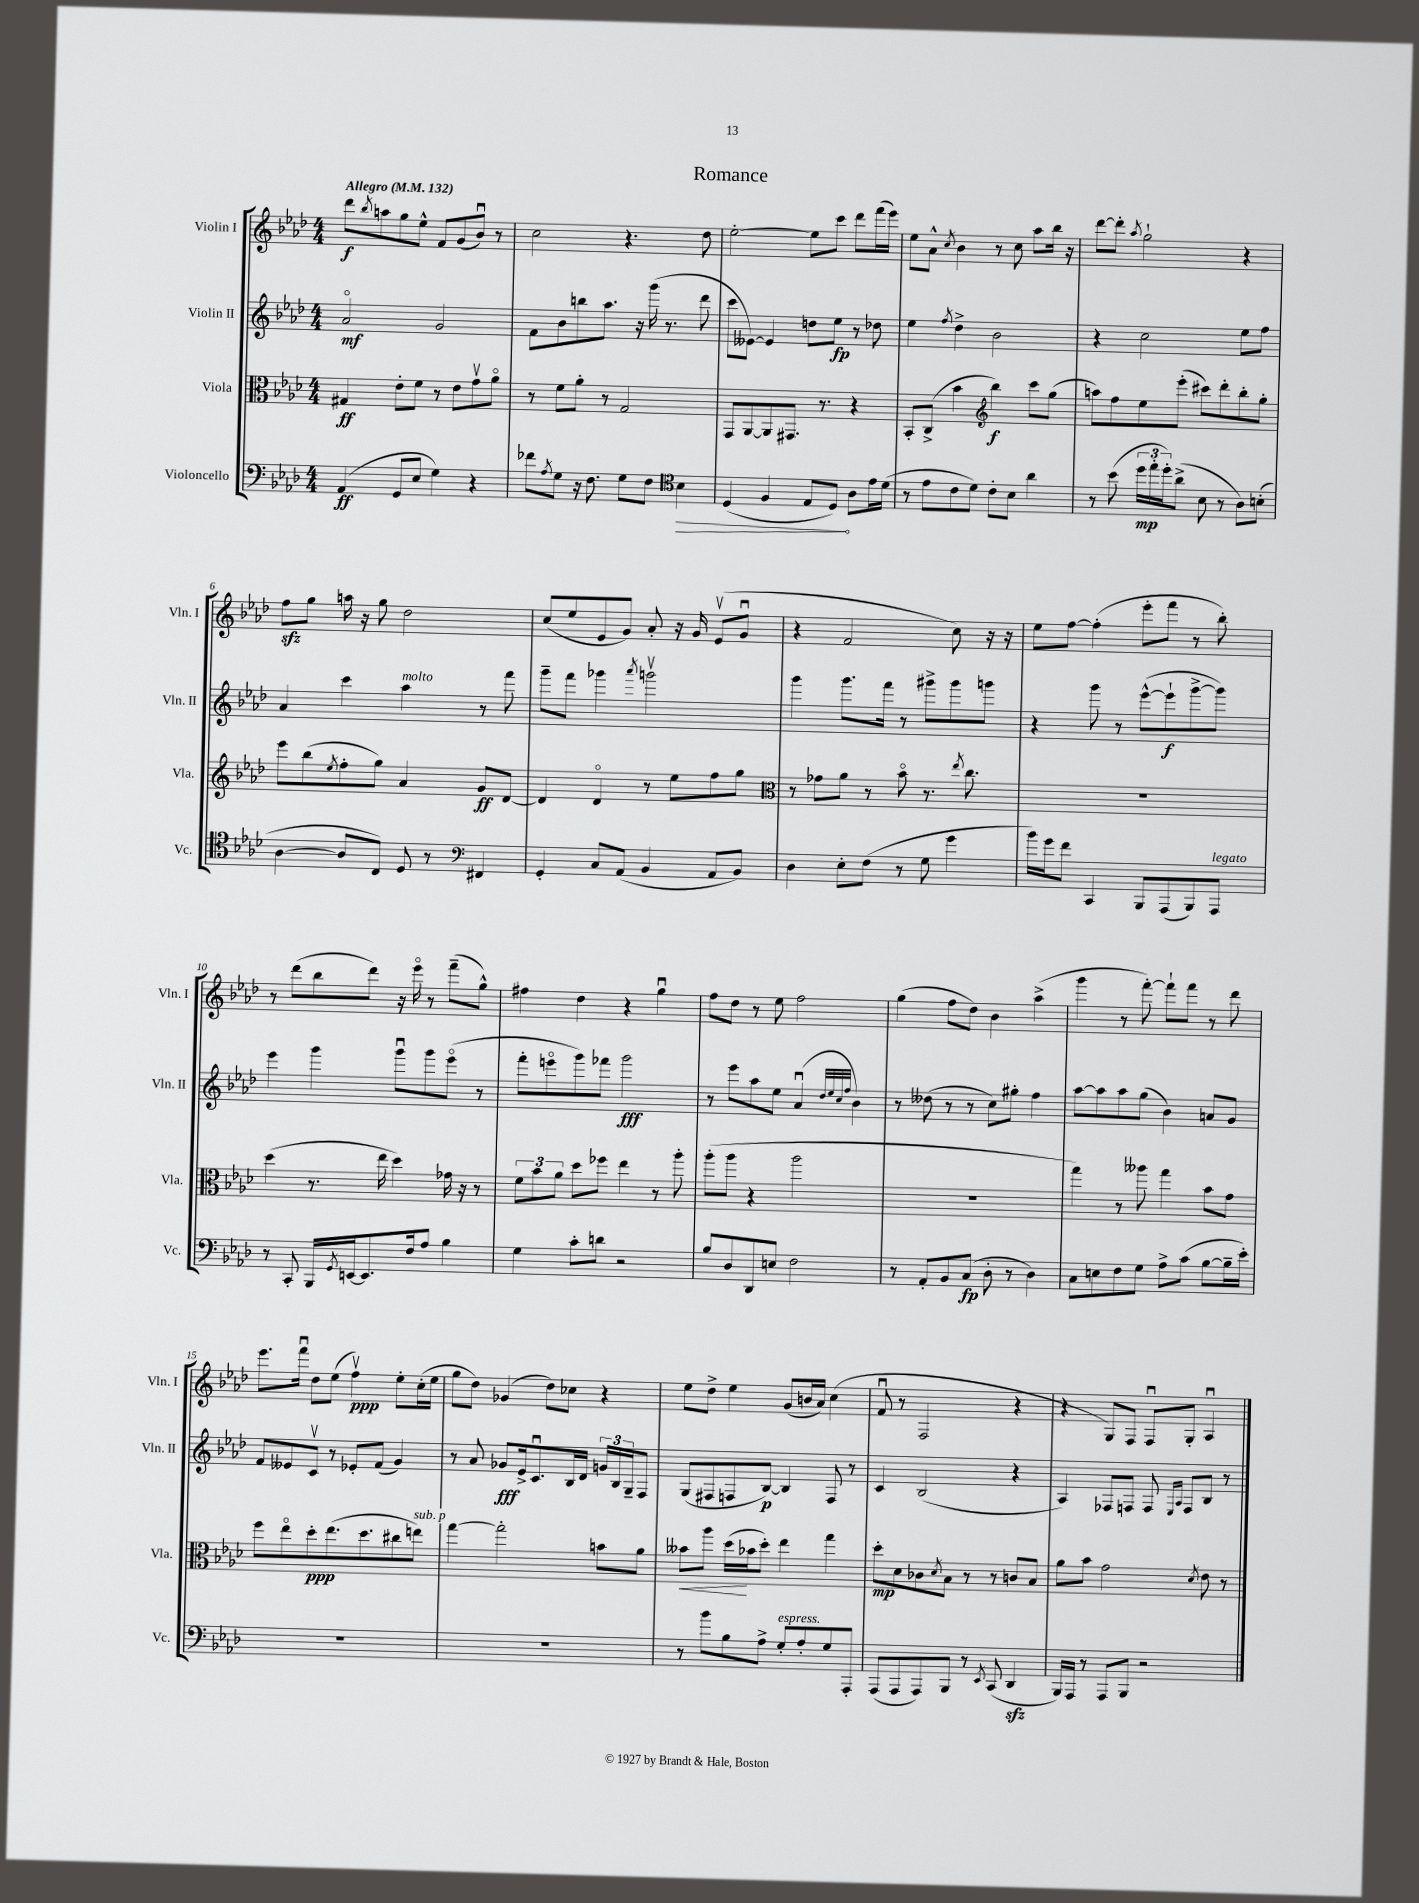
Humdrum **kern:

**kern	**kern	**kern	**kern
*staff4	*staff3	*staff2	*staff1
*clefF4	*clefC3	*clefG2	*clefG2
*k[b-e-a-d-]	*k[b-e-a-d-]	*k[b-e-a-d-]	*k[b-e-a-d-]
*M4/4	*M4/4	*M4/4	*M4/4
*MM132	*MM132	*MM132	*MM132
(4AA-	4G#	2a-o	8ddd-
.	.	.	8qbb-
.	.	.	8aa
8GG	8e-'	.	8gg
8E-	8f	.	8ee-^^
4G)	8r	2g	8f
.	8e-	.	(8g
4r	8gv	.	8b-u)
.	8a-o	.	8r
=	=	=	=
8f-	8r	8f	2cc
8qA-	.	.	.
8G	8f	8b-	.
16r	8a-'	8bb	.
8.F	.	.	.
.	8r	8.aa-	.
8G	2G	.	4.r
.	.	16r	.
8F	.	(16ggg	.
.	.	8.r	.
*clefC4	*	*	*
4B-	.	.	.
.	.	8ddd-	8dd-
=	=	=	=
(4D-	8GG	8ccc	[2ee-'
.	[8AA-	[8e--)	.
4F	8AA-]	4e--]	.
.	8.GG#	.	.
8E-	.	8dd	8ee-]
.	8.r	.	.
8D-)	.	8ee-	8ccc
8A-	4r	8r	8ddd-
16e-	.	8dd-	(16fff
(16d-	.	.	16eee-)
=	=	=	=
8r	8BB-'	4ee-	8ee-
8e-	(8C^	.	8a-^^
.	.	8qff	8qcc
8c	4b-	4dd-^	4b-
8d-)	.	.	.
*	*clefG2	*	*
8c'	4bb-)	2b-	8r
8B-	.	.	8cc
4a-	8ccc	.	8aa-
.	(8gg	.	16bb-
.	.	.	16r
=	=	=	=
8r	8aa)	4r	[8ddd-
(8b-	8ff	.	8ddd-']
.	.	.	8qaa-
24dd-	8ee-	2cc	2gg`
24ee-'	.	.	.
24dd-')	.	.	.
(8a-^	(8eee-'	.	.
8B-	8ccc#)	.	.
8r	8ddd-'	.	.
8A-)	8bb-'	8ee-	4r
(8B'	8gg'	8ff	.
=	=	=	=
[4A-	8eee-	4a-	8ff
.	(8bb-	.	8gg
.	8qee-	.	.
8A-]	8ff'	4ccc	16aa
.	.	.	16r
8C)	8gg)	.	8gg
8D-	4a-	4aa-	2dd-
8r	.	.	.
*clefF4	*	*	*
4FF#	8g	8r	.
.	[8d-	8fff	.
=	=	=	=
4GG'	4d-]	8ggg~	(8cc
.	.	8fff	8ee-
8C	4d-o	4ggg-	8e-
(8AA-	.	.	8g)
.	.	8qaaa-	.
4BB-	8r	2gggv	8a-'
.	8ee-	.	16r
.	.	.	16g
8AA-	8ff	.	(8e-v
8BB-)	8gg	.	8gu
=	=	=	=
*	*clefC3	*	*
4D-	8r	4ggg	4r
.	8g-	.	.
8E-'	8a-	8.ggg	2f
(8F	8r	.	.
.	.	16fff	.
8r	8b-o	8r	.
8G	8.r	8ggg#^	.
4g	.	8ggg#	8cc)
.	8qee-	.	.
.	8.cc	.	.
.	.	8ggg	16r
.	.	.	16r
=	=	=	=
16b-)	1r	4r	8ee-
16g	.	.	.
8f	.	.	[8ff
4CC	.	8ggg	(4ff']
.	.	8r	.
8BBB-	.	([8eee-^^	8eee-'
(8AAA-	.	8eee-`]	8fff
8BBB-)	.	[8ggg^	8r
8AAA-	.	8ggg])	8bb-')
=	=	=	=
8r	(4dd-	4eee-	8r
8CC'	.	.	(8ddd-
16BBB-	8.r	4ggg	8bb-
8qGG	.	.	.
[16EE	.	.	.
8.EE]	.	.	8ddd-)
.	16ee-	.	.
.	4dd-)	8gggu	16r
16F	.	.	16eee-o
8A-	.	8ggg	8r
4B-	16g-	(8eee-o	(8fff~
.	16r	.	.
.	8r	8r	8gg^^)
=	=	=	=
4G	12f	8fff'	4ff#
.	12b-	.	.
.	.	8eeeo	.
.	12a-	.	.
8c'	8dd-	8ggg)	4dd-
8d	8ff-	8fff-	.
2r	4ee-	2ggg	4r
.	8r	.	4ggu
.	8aa-'	.	.
=	=	=	=
8B-	(8aa-'	8r	8ff
8D-	8aa-	8eee-	8dd-
8DD-	4r	8aa-	8r
8E	.	8ee-	8ee-
2F	2aa-	(4a-u	2ff
.	.	32qqdd-	.
.	.	32qqee-	.
.	.	32qqcc	.
.	.	32qqff	.
.	.	4b-)	.
=	=	=	=
8r	1r	8r	(4gg
8AA-'	.	(8dd--	.
8BB-	.	8r	8ff
(8C	.	8r	8dd-)
8D-'	.	8cc)	4b-
8r	.	8gg#'	.
4D-)	.	4ff	(4aa-^
=	=	=	=
8C	4gg)	[8aa-	4ggg
8E	.	8aa-]	.
8F	8r	8aa-	8r
8G	8aa--	(8gg	[8fff')
8A-^	4gg	4b-)	8fff`]
(8c	.	.	8fff
[8B-	8b-	8a	8r
16B-~]	8g	8g	8ddd-
16e-')	.	.	.
=	=	=	=
1r	8ff	8f	8.eee-
.	8ee-o	8e--	.
.	.	.	16fffu
.	8dd-'	8cv	8dd-
.	(8.ee-	8r	(8ee-
.	.	8e-'	4ffv)
.	8.dd-	.	.
.	.	(8f	.
.	8cc#	4g)	8ee-'
.	8ee)	.	(16cc'
.	.	.	16ee-
=	=	=	=
1r	[4gg	8r	8gg
.	.	8a-	8dd-)
.	2gg']	8g-	(4g-
.	.	16e-^	.
.	.	8.cu	.
.	.	.	8dd-)
.	.	16B-	8cc-
.	.	16d-	.
.	8b	24g	4r
.	.	24B-	.
.	.	24G~	.
.	8a-	8F	.
=	=	=	=
8r	8b--	(8G	8ee-
8b-	8aa-	8F#	8dd-^
8B-	(16dd-	8F	4ee-
.	16b-	.	.
8A-^	8dd-')	[8B-)	.
8G'	4ee-	4B-]	(8g
8A-'	.	.	16b
.	.	.	16a-)
8G	4gg	8F	(4cc
8AAA-'	.	8r	.
=	=	=	=
(8AAA-	8dd-'	4c	8fu
8AAA-	8d-	.	8r
8AAA-)	8c-	(2B-	2F
.	8qd-	.	.
8BBB-	8B-	.	.
8r	8r	.	.
8qEE-	.	.	.
(8CC	8r	.	.
4DD-	8c	4r	4r
.	8B-	.	.
=	=	=	=
16BBB-)	8a-	4A-)	4r
16AAA-	.	.	.
8r	8b-	.	.
8AAA-	2g	8F-	8G)
8BBB-	.	8F	8F
2r	.	8F	8Fu
.	.	16qqE-	.
.	.	16qqA-	.
.	.	8F	8G'
.	8qd-	.	.
.	8e-	8B-	4A-u
.	8r	8r	.
==	==	==	==
*-	*-	*-	*-
